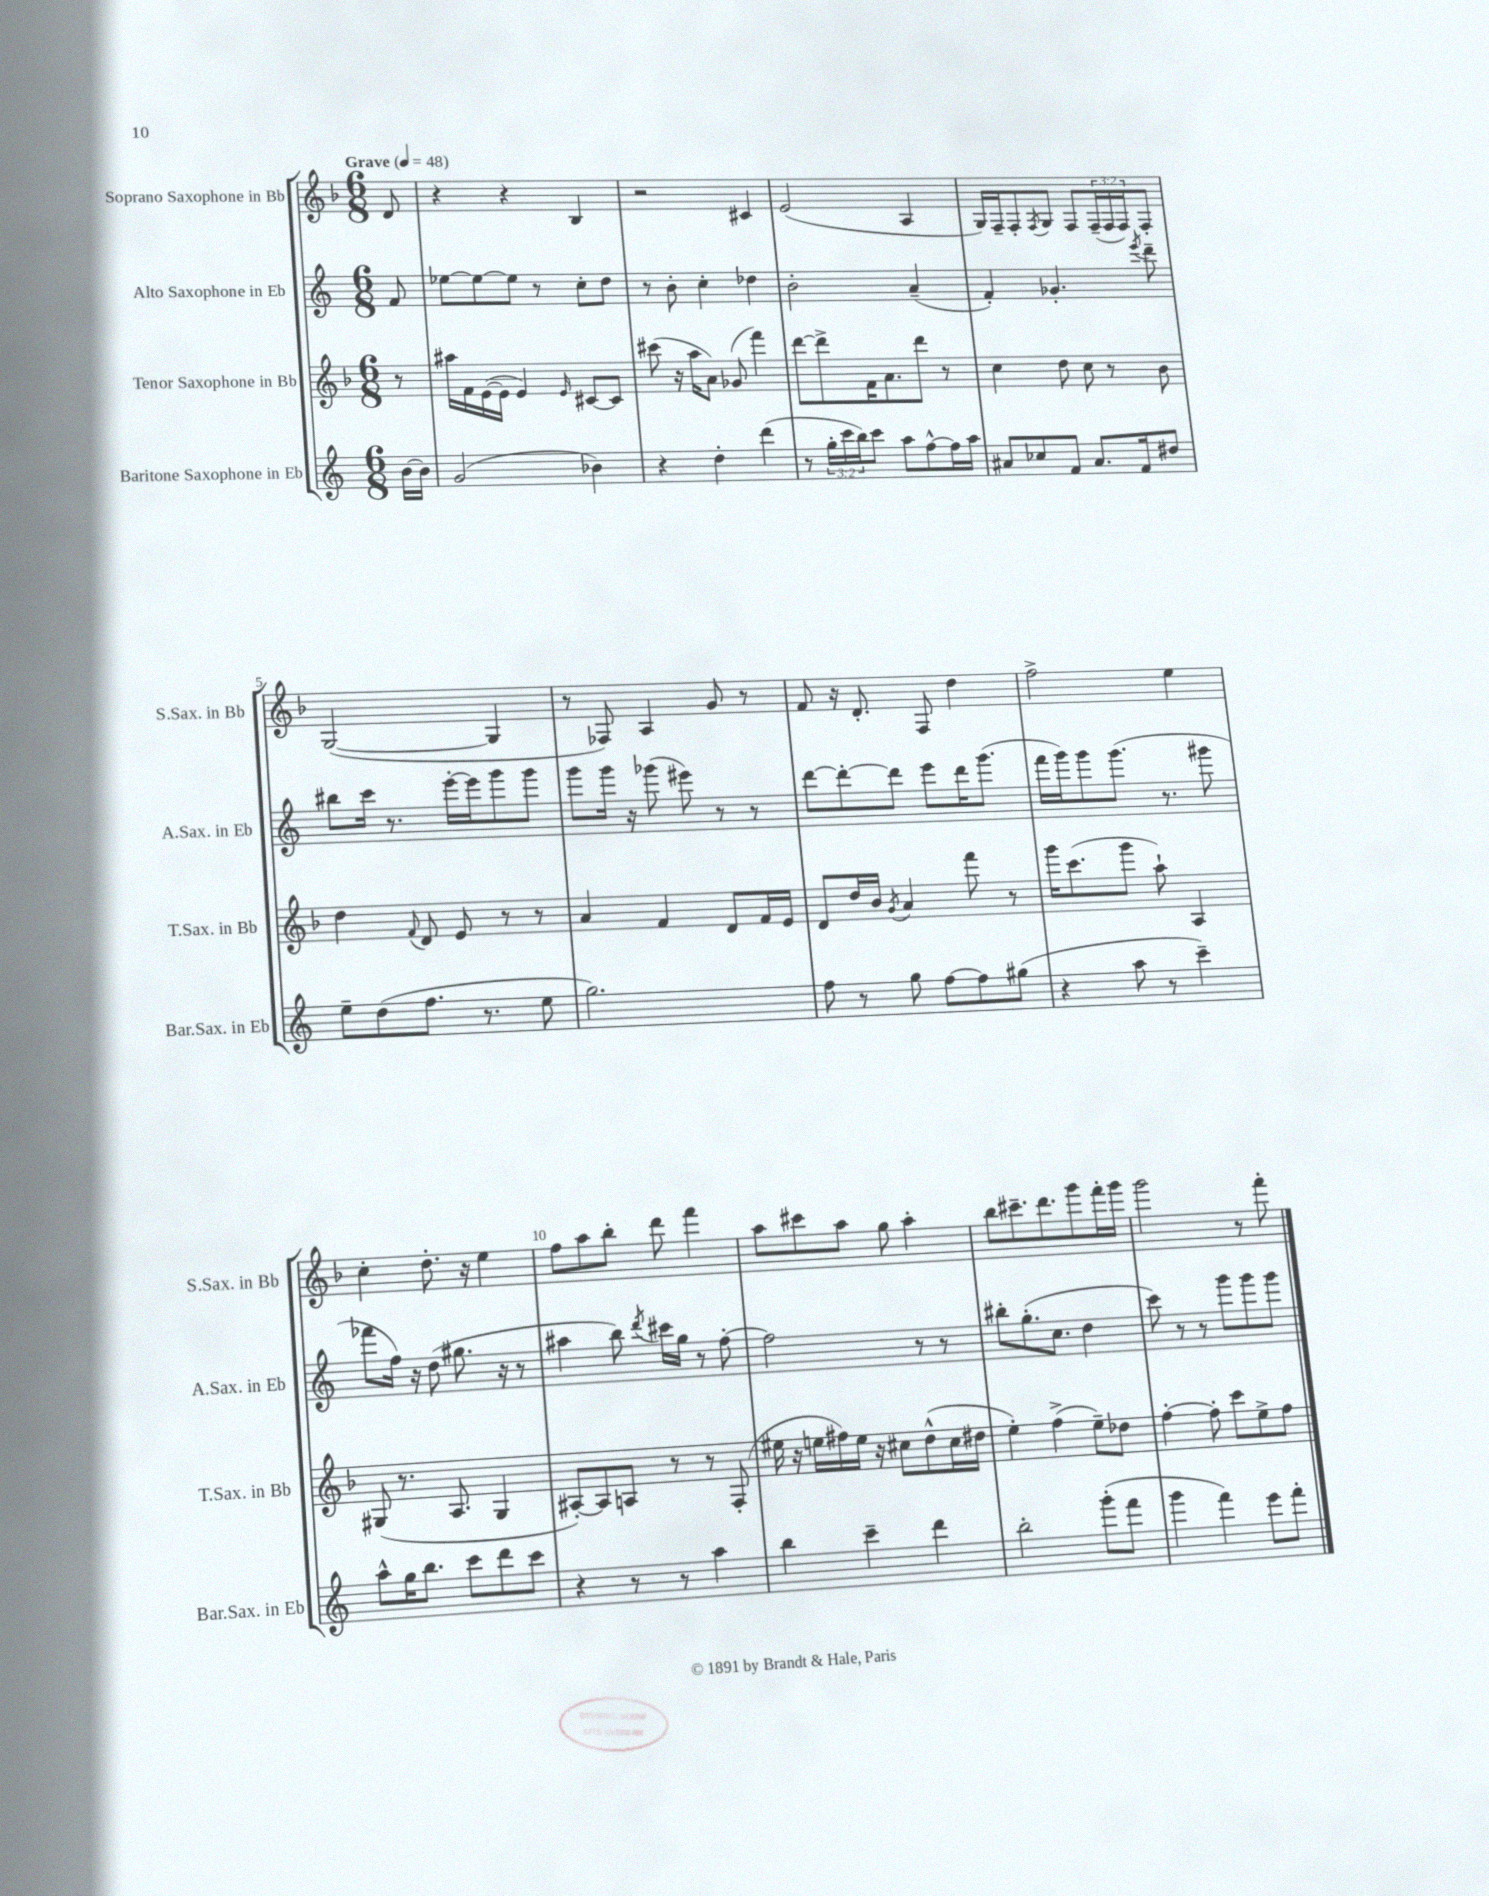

**kern	**kern	**kern	**kern
*staff4	*staff3	*staff2	*staff1
*clefG2	*clefG2	*clefG2	*clefG2
*k[]	*k[b-]	*k[]	*k[b-]
*M6/8	*M6/8	*M6/8	*M6/8
*MM48	*MM48	*MM48	*MM48
[16b	8r	8f	8d
16b]	.	.	.
=	=	=	=
(2g	16aa#	[8ee-	4r
.	16f	.	.
.	([16e	8ee-_	.
.	16e]	.	.
.	4e)	8ee-]	4r
.	.	8r	.
.	16qqe	.	.
4b-)	[8c#	8cc'	4B-
.	8c#]	8dd	.
=	=	=	=
4r	(8ccc#	8r	2r
.	16r	8b'	.
.	16aa	.	.
4dd'	8a)	4cc'	.
.	(8g-	.	.
(4ddd	4fff)	4dd-	4c#
=	=	=	=
8r	[8ddd	2b'	(2e
24gg'	8ddd^]	.	.
24ccc	.	.	.
24bb)	.	.	.
8ccc	16f	.	.
.	8.a	.	.
8aa	.	.	.
[8ff^^	8ddd	(4a~	4A
16ff]	8r	.	.
16aa	.	.	.
=	=	=	=
8a#	4cc	4f')	16G)
.	.	.	16F~
8cc-	.	.	8F'
.	.	.	8qF
8f	8dd	4.g-'	8G
8.a#	8cc	.	8F
.	8r	.	(24F~
.	.	.	24F
16f	.	.	.
.	.	.	24F)
.	.	8qeee	.
8dd#	8b-	8ddd~	8F'
=	=	=	=
8ee~	4dd	8bb#	([2G
(8dd	.	16ccc	.
.	.	8.r	.
.	8qqf	.	.
8.ff	8d	.	.
.	8e	[16eee'	.
8.r	.	16eee]	.
.	8r	8ggg	4G]
8ee	8r	8ggg	.
=	=	=	=
2.gg)	4a	8ggg	8r
.	.	16ggg	8F-)
.	.	16r	.
.	4f	(8ggg-	4A
.	.	8eee#)	.
.	8d	8r	8g
.	16f	8r	8r
.	16e	.	.
=	=	=	=
8ff	8d	[8ddd	8f
8r	16dd	8ddd'_	16r
.	16b-	.	8.d'
.	8qg	.	.
8gg	4a	8ddd]	.
[8ff	.	8eee	8F
8ff]	8fff	16ddd	4dd
.	.	(8.ggg	.
(8gg#	8r	.	.
=	=	=	=
4r	16ggg	16fff	2ff^
.	(8.ccc	16ggg)	.
.	.	8ggg	.
8aa	8ggg	(8.ggg	.
8r	8aa`)	.	.
.	.	8.r	.
4ccc~)	4A	.	4ee
.	.	8ggg#	.
=	=	=	=
8aa^^	(8G#	8fff-	4cc'
16gg	8.r	16ff)	.
8.bb	.	16r	.
.	.	(8dd	8.dd'
.	8.A	.	.
8ccc	.	8.gg#	.
.	.	.	16r
8ddd	4G#	.	4ee
.	.	16r	.
8ccc	.	8r	.
=	=	=	=
4r	[8A#')	4aa#	8ff
.	8A#]	.	8aa
8r	8A	8bb)	8bb-'
.	.	8qddd	.
8r	8r	16ccc#	8ddd
.	.	16gg	.
4aa	8r	8r	4fff
.	(8F'	[8ff'	.
=	=	=	=
4bb	16ee#	2ff]	8aa
.	16r	.	.
.	16ee	.	8ccc#
.	16ff#)	.	.
4ccc~	16ee	.	8aa
.	16r	.	.
.	8cc#	.	8gg
4ddd	(8dd^^	8r	4aa'
.	16cc#	8r	.
.	16dd#	.	.
=	=	=	=
2bb'	4ee')	8bb#'	8bb-
.	.	(8.gg'	8.ccc#~
.	(4ff^	.	.
.	.	8.cc	8.ddd
(8ggg'	8ee~)	4dd	8ggg
8fff	8dd-	.	16fff'
.	.	.	16ggg
=	=	=	=
4ggg	[4ff'	8ccc)	2ggg
.	.	8r	.
4fff)	8ff']	8r	.
.	8ccc	8ggg	.
8eee	8ee^	8ggg	8r
8fff'	8ff	8ggg	8fff'
==	==	==	==
*-	*-	*-	*-
